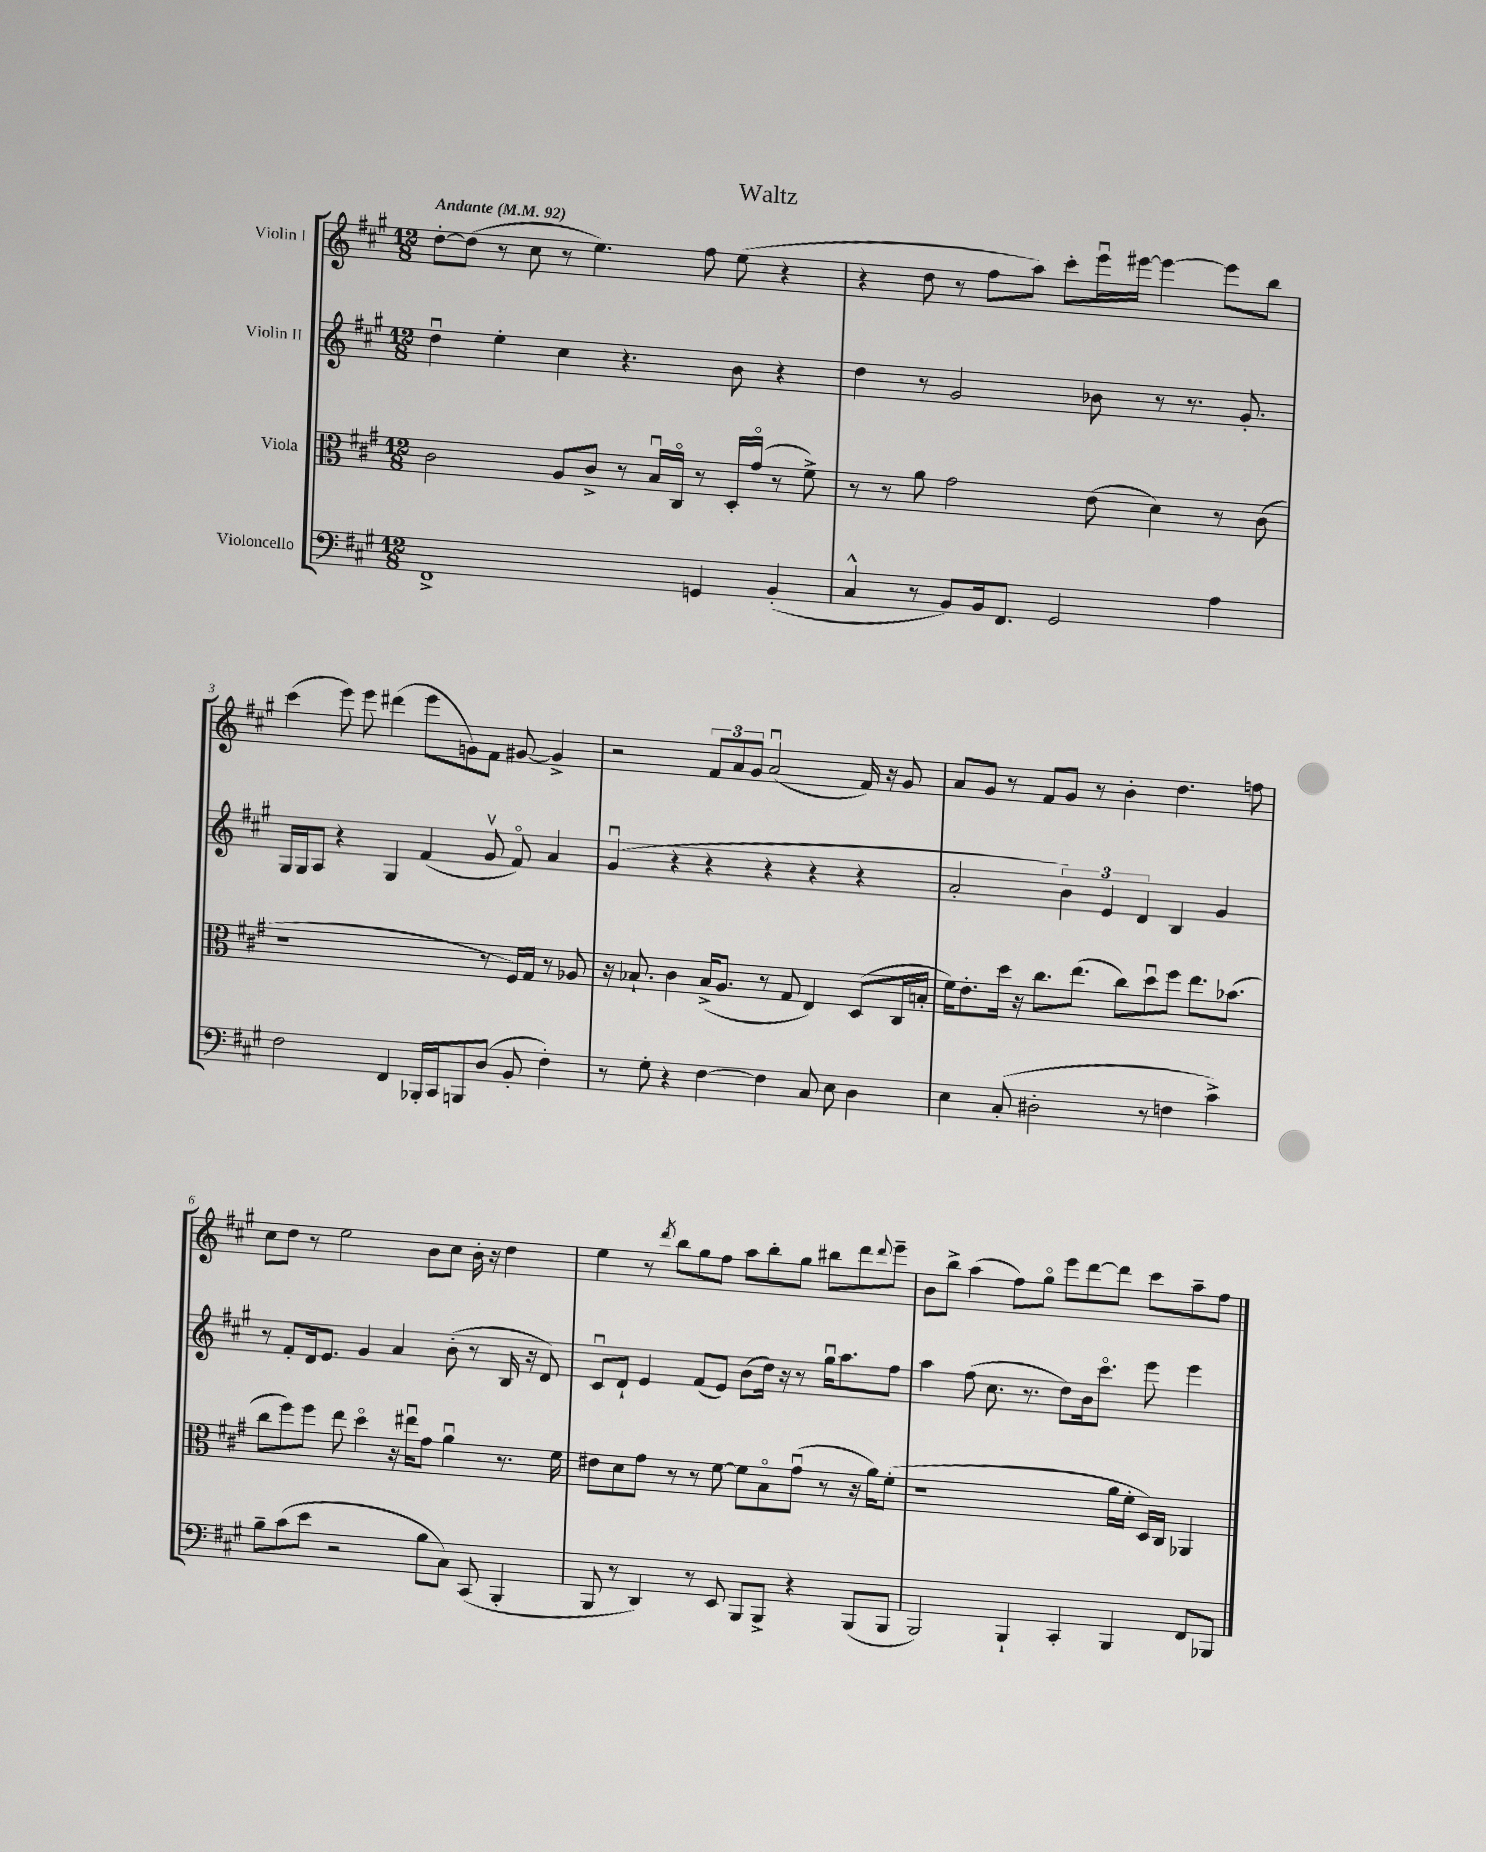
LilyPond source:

\header { title = "Waltz" }
<<
\new StaffGroup <<
\new Staff = "s0" \with { instrumentName = "Violin I" } {
    \clef treble \key a \major \numericTimeSignature \time 12/8 \tempo "Andante" 4 = 92
    d''8~-. d''8( r8 cis''8 r8 e''4.) fis''8 e''8( r4 |
    r4 d''8 r8 fis''8 a''8) cis'''8-. e'''16\downbow eis'''16~ eis'''4~ eis'''8 b''8 |
    cis'''4( e'''8) e'''8 dis'''4( e'''8 g'8) fis'8 gis'8~ gis'4-> |
    r2 \tuplet 3/2 { fis'8 a'8 gis'8 } a'2\downbow( fis'16) r16 gis'8 |
    a'8 gis'8 r8 fis'8 gis'8 r8 b'4-. d''4. f''8 |
    cis''8 d''8 r8 e''2 b'8 cis''8 b'16-. r16 d''4 |
    e''4 r8 \acciaccatura { d'''8 } b''8 gis''8 fis''8 a''8 b''8-. gis''8 bis''8 d'''8 \appoggiatura { d'''8 } e'''8-- |
    b'8 b''8-> a''4( fis''8) gis''8\flageolet e'''8 d'''8~ d'''8 cis'''8 a''8-- fis''8 \bar "|." |
}
\new Staff = "s1" \with { instrumentName = "Violin II" } {
    \clef treble \key a \major \numericTimeSignature \time 12/8
    d''4\downbow e''4-. cis''4 r4. b'8 r4 |
    d''4 r8 gis'2 bes'8 r8 r8. gis'8.-. |
    gis16 gis16 a8 r4 gis4 fis'4( gis'8\upbow fis'8\flageolet) a'4 |
    gis'4\downbow( r4 r4 r4 r4 r4 |
    a'2-. \tuplet 3/2 { b'4) e'4 d'4 } b4 gis'4 |
    r8 fis'8-. d'16 e'8. gis'4 a'4 b'8-.( r8 b16 r16 d'8) |
    cis'8\downbow d'8-! e'4 fis'8( e'8) b'8( d''16) r16 r8 gis''16\downbow a''8. fis''8 |
    a''4 fis''8( cis''8. r8. d''8) b'16 cis'''8.\flageolet e'''8 e'''4 \bar "|." |
}
\new Staff = "s2" \with { instrumentName = "Viola" } {
    \clef alto \key a \major \numericTimeSignature \time 12/8
    cis'2 a8 cis'8-> r8 b16\downbow cis16\flageolet r8 d16-. gis'16\flageolet( r8 fis'8->) |
    r8 r8 a'8 gis'2 e'8( d'4) r8 cis'8( |
    r1 r8 fis16) gis16 r8 aes8 |
    r16 bes8.-! cis'4 bes16->( a8. r8 gis8 e4) d8( cis16 b16-. |
    fis'16) e'8.-. d''16 r16 cis''8. e''8.( cis''8) d''8\downbow fis''8 e''8. bes'8.( |
    cis''8 fis''8) fis''8 e''8 d''4\flageolet r16 eis''16\downbow gis'8 a'4\downbow r8. fis'16 |
    eis'8 d'8 gis'8 r8 r8 fis'8~ fis'8 b8\flageolet gis'8\downbow( r8 r16 a'16) fis'8-.( |
    r1 a'16 fis'16-. d16) cis16 aes,4 \bar "|." |
}
\new Staff = "s3" \with { instrumentName = "Violoncello" } {
    \clef bass \key a \major \numericTimeSignature \time 12/8
    fis,1-> g,4 b,4-.( |
    cis4-^ r8 b,8) b,16 fis,8. gis,2 a4 |
    fis2 fis,4 bes,,16-. cis,16 b,,8 d8( b,8-. fis4-.) |
    r8 gis8-. r4 fis4~ fis4 cis8 e8 d4 |
    e4 cis8-.( dis2-. r8 f4 cis'4->) |
    b8-- cis'8( e'8 r2 b8 cis8) cis,8( b,,4-. |
    b,,8 r8 d,4) r8 e,8 b,,8 b,,8-> r4 b,,8( b,,8 |
    b,,2) b,,4-! cis,4-. b,,4 fis,8 bes,,8 \bar "|." |
}
>>
>>
